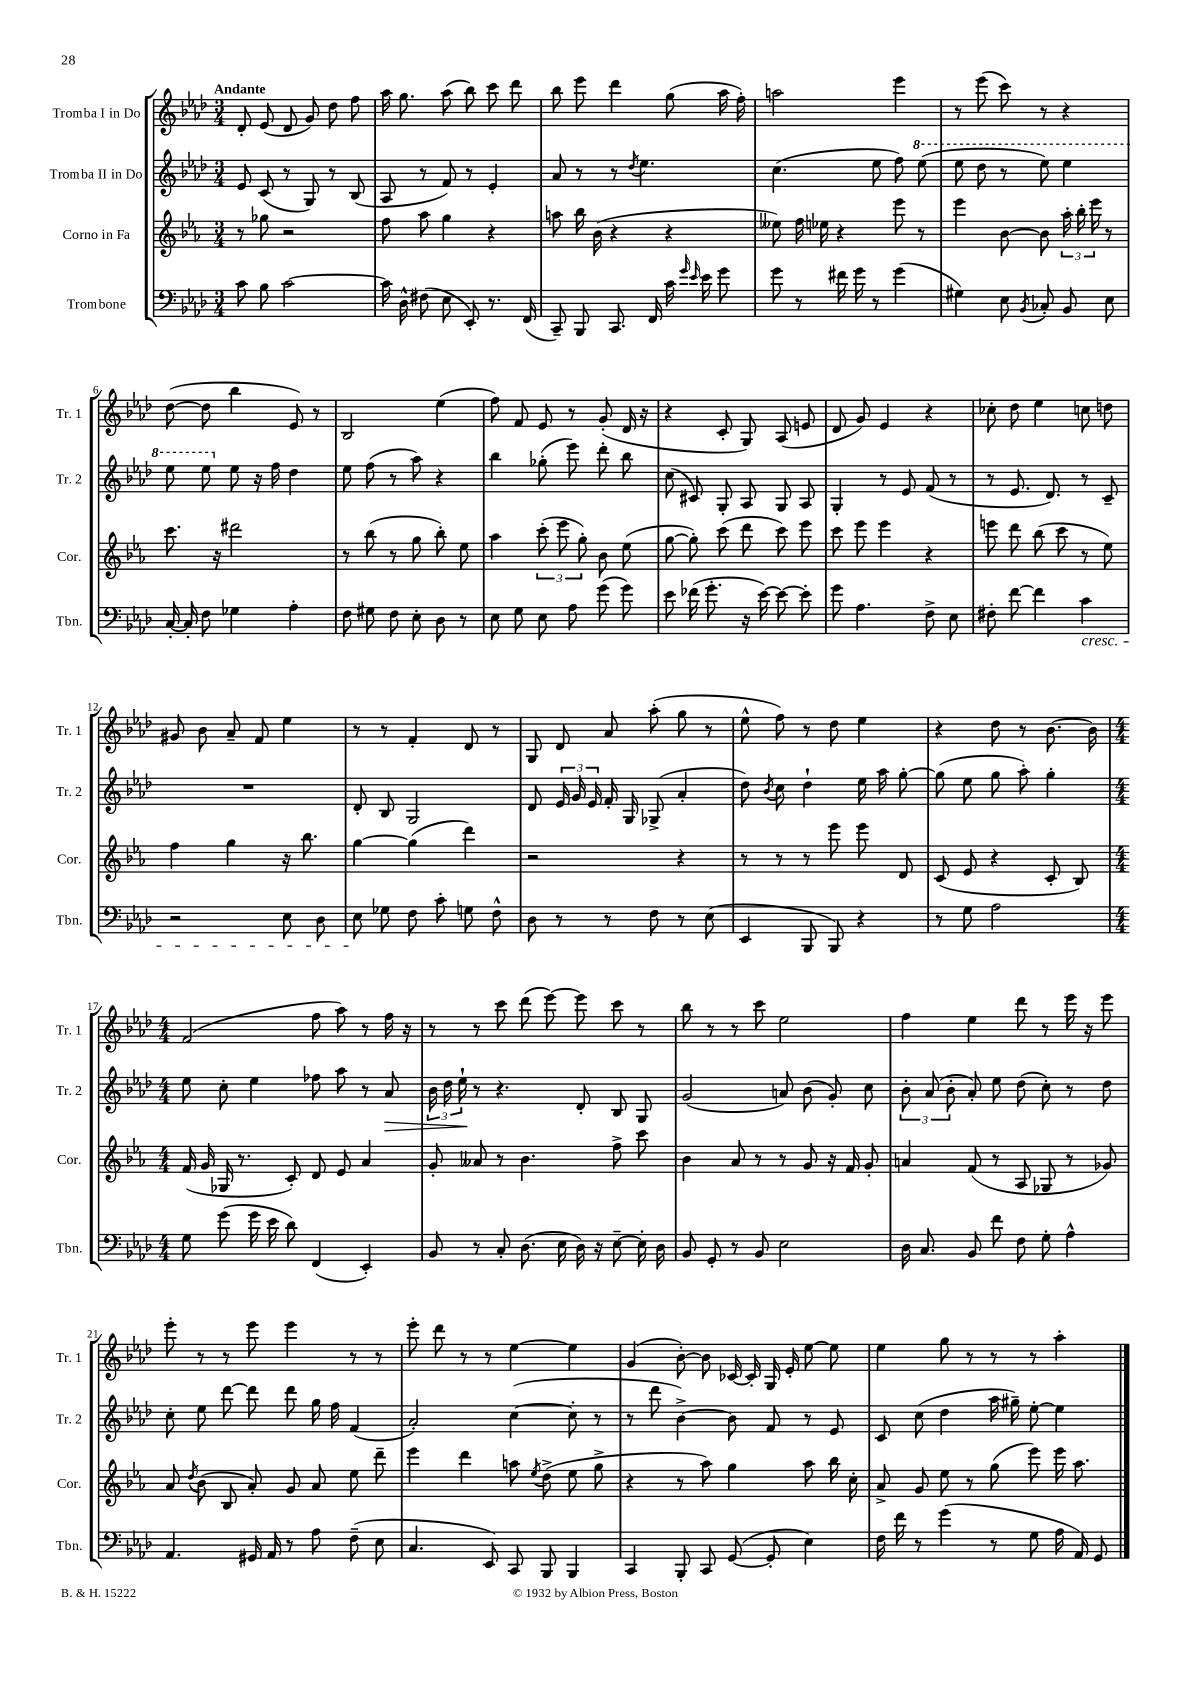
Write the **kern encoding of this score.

**kern	**kern	**kern	**dynam	**kern
*part4	*part3	*part2	*part2	*part1
*staff4	*staff3	*staff2	*staff2	*staff1
*I"Trombone	*I"Corno in Fa	*I"Tromba II in Do	*	*I"Tromba I in Do
*I'Tbn.	*I'Cor.	*I'Tr. 2	*	*I'Tr. 1
*clefF4	*clefG2	*clefG2	*	*clefG2
*k[b-e-a-d-]	*k[b-e-a-]	*k[b-e-a-d-]	*	*k[b-e-a-d-]
*M3/4	*M3/4	*M3/4	*	*M3/4
=1	=1	=1	=1	=1
!	!	!	!	!LO:TX:a:B:t=Andante
8c\	8r	8e-/	.	8d-'/
8B-\	8gg-X\	(8c/	.	(8e-/
[2c\	2r	8r	.	8d-/
.	.	8G/)	.	8g/)
.	.	8r	.	8dd-\
.	.	(8B-/	.	8ff\
=2	=2	=2	=2	=2
16c\]	8ff\	8A-/	.	16aa-\
16D-^^\	.	.	.	8.gg\
(8F#X\	8aa-\	8r	.	.
8E-\	4gg\	8f/)	.	(8aa-\
8EE-'/)	.	8r	.	8bb-\)
8.r	4r	4e-'/	.	8ccc\
.	.	.	.	8ddd-\
(16FF/	.	.	.	.
=3	=3	=3	=3	=3
8CC~/)	8aan\	8a-/	.	8bb-\
8BBB-/	16bb-\	8r	.	8eee-\
.	(16b-\	.	.	.
8.CC/	4r	8r	.	4ddd-\
.	.	8qdd-/	.	.
.	.	4.ee-\	.	.
16FF/	.	.	.	.
16c\	4r	.	.	(8gg\
16qqg/	.	.	.	.
16qqe-/	.	.	.	.
16e-\	.	.	.	.
8g\	.	.	.	16aa-\
.	.	.	.	16ff'\)
=4	=4	=4	=4	=4
8g\	8ee--X\)	(4.cc\	.	2aan\
8r	16ff\	.	.	.
.	16ee-X\	.	.	.
16f#X\	4r	.	.	.
16g\	.	.	.	.
8r	.	8ee-\	.	.
(4g\	8eee-\	8ff\)	.	4eee-\
*	*	*8va	*	*
.	8r	(8eee-\	.	.
=5	=5	=5	=5	=5
4G#X\)	4eee-\	8eee-\	.	8r
.	.	8ddd-\	.	(8eee-\
8E-\	[8b-\	8r	.	8ccc\)
8qBB-/	.	.	.	.
8C-X'/	8b-\]	8eee-\)	.	8r
8BB-/	24aa-'\	4eee-\	.	4r
.	24bb-'\	.	.	.
.	24eee-\	.	.	.
8E-\	8r	.	.	.
!!LO:LB:g=z
=6	=6	=6	=6	=6
[16C'/	8.ccc\	8eee-\	.	([8dd-\
16C'/]	.	.	.	.
8F\	.	8eee-\	.	8dd-\]
.	16r	.	.	.
*	*	*X8va	*	*
4G-X\	2ddd#X\	8ee-\	.	4bb-\
.	.	16r	.	.
.	.	16ff\	.	.
4A-'\	.	4dd-\	.	8e-/)
.	.	.	.	8r
=7	=7	=7	=7	=7
8F\	8r	8ee-\	.	2B-/
8G#X\	(8bb-\	(8ff\	.	.
8F\	8r	8r	.	.
8E-'\	8gg\	8aa-\)	.	.
8D-\	8bb-'\)	4r	.	(4ee-\
8r	8ee-\	.	.	.
=8	=8	=8	=8	=8
8E-\	4aa-\	4bb-\	.	8ff\)
8G\	.	.	.	8f/
8E-\	(12ccc'\	(8gg-X'\	.	8e-/
.	12eee-\	.	.	.
8A-\	.	8eee-\)	.	8r
.	12gg'\)	.	.	.
(8g\	8b-\	8ddd-'\	.	(8g'/
8g\)	(8ee-\	8bb-\	.	16d-/
.	.	.	.	16r
=9	=9	=9	=9	=9
8e-\	[8gg\	(8cc\	.	4r
(16f-X\	8gg'\])	8c#X/)	.	.
8.g'\	.	.	.	.
.	(8ccc\	8G'/	.	8c'/
16r	8ddd\	8A-/	.	8G/)
[16e-\)	.	.	.	.
8e-\_	8ccc\)	8G/	.	(8A-/
8e-'\]	8eee-\	8A-/	.	8en/
=10	=10	=10	=10	=10
8g\	8ccc\	4G'/	.	8d-/
4.A-\	8eee-\	.	.	8g/)
.	4eee-\	8r	.	4e-/
.	.	8e-/	.	.
8F^\	4r	(8f/	.	4r
8E-\	.	8r	.	.
=11	=11	=11	=11	=11
8F#X'\	8eeen\	8r	.	8cc-X'\
[8f\	8ddd\	8.e-/	.	8dd-\
4f\]	(8bb-\	.	.	4ee-\
.	.	8.d-/)	.	.
.	8ccc\	.	.	.
!LO:TX:b:i:t=cresc.	!	!	!	!
4c\	8r	8r	.	8ccn\
.	8ee-\)	8c~/	.	8ddn\
!!LO:LB:g=z
=12	=12	=12	=12	=12
2r	4ff\	2.r	.	8g#X/
.	.	.	.	8b-\
.	4gg\	.	.	8a-~/
.	.	.	.	8f/
8E-\	16r	.	.	4ee-\
.	8.bb-\	.	.	.
8D-\	.	.	.	.
=13	=13	=13	=13	=13
8E-\	[4gg\	8d-'/	.	8r
8G-X\	.	8B-/	.	8r
8F\	(4gg\]	2G/	.	4f'/
8c'\	.	.	.	.
8Gn\	4ddd\)	.	.	8d-/
8F^^\	.	.	.	8r
=14	=14	=14	=14	=14
8D-\	2r	8d-/	.	8G/
8r	.	24e-/	.	8d-/
.	.	24g/	.	.
.	.	24e-/	.	.
8r	.	16f'/	.	8a-/
.	.	16G/	.	.
8F\	.	(8G-X^/	.	(8aa-'\
8r	4r	4a-'/	.	8gg\
(8E-\	.	.	.	8r
=15	=15	=15	=15	=15
4EE-/	8r	8dd-\)	.	8ee-^^\
.	.	8qb-/	.	.
.	8r	8cc\	.	8ff\)
8BBB-/	8r	4dd-`\	.	8r
8BBB-/)	8eee-\	.	.	8dd-\
4r	8eee-\	16ee-\	.	4ee-\
.	.	16aa-\	.	.
.	8d/	[8gg'\	.	.
=16	=16	=16	=16	=16
8r	(8c/	(8gg\]	.	4r
8G\	8e-/	8ee-\	.	.
2A-\	4r	8gg\	.	8dd-\
.	.	8aa-'\)	.	8r
.	8c'/	4gg'\	.	[8.b-\
.	8B-/)	.	.	.
.	.	.	.	16b-\]
!!LO:LB:g=z
=17	=17	=17	=17	=17
*M4/4	*M4/4	*M4/4	*	*M4/4
8G\	(16f/	8ee-\	.	(2f/
.	16g/	.	.	.
(8g\	16G-X/	8cc'\	.	.
.	8.r	.	.	.
16g\	.	4ee-\	.	.
16e-\	.	.	.	.
8d-\)	8c'/)	.	.	.
(4FF/	8d/	8ff-X\	.	8ff\
.	8e-/	8aa-\	.	8aa-\)
4EE-'/)	4a-/	8r	.	8r
!	!	!	!LO:HP:b	!
.	.	8a-/	>	16ff\
.	.	.	.	16r
=18	=18	=18	=18	=18
8BB-/	8g'/	24b-\	.	8r
.	.	24dd-\	.	.
.	.	24ee-`\	.	.
8r	8a--X/	8r	]	8r
8C'/	8r	4.r	.	8ccc\
(8.D-\	4.b-\	.	.	(8ddd-\
.	.	.	.	[8eee-\)
16E-\	.	.	.	.
16D-\)	.	8d-'/	.	8eee-\]
16r	.	.	.	.
[8E-~\	8ff^\	8B-/	.	8ccc\
16E-'\]	8ccc\	8G/	.	8r
16D-\	.	.	.	.
=19	=19	=19	=19	=19
8BB-/	4b-\	(2g/	.	8bb-\
8GG'/	.	.	.	8r
8r	8a-/	.	.	8r
8BB-/	8r	.	.	8ccc\
2E-\	8r	8an/)	.	2ee-\
.	8g/	(8b-\	.	.
.	16r	8g'/)	.	.
.	16f/	.	.	.
.	8g'/	8cc\	.	.
=20	=20	=20	=20	=20
16D-\	4an/	12b-'\	.	4ff\
8.C/	.	.	.	.
.	.	(12a-/	.	.
.	.	12b-'\	.	.
8BB-/	(8f/	8a-'/)	.	4ee-\
8f\	8r	8ee-\	.	.
8F\	8A-/	(8dd-\	.	8ddd-\
8G'\	8G-X/	8cc'\)	.	8r
4A-^^\	8r	8r	.	16eee-\
.	.	.	.	16r
.	8g-X/)	8dd-\	.	8eee-\
!!LO:LB:g=z
=21	=21	=21	=21	=21
4.AA-/	8a-/	8cc'\	.	8eee-'\
.	8qdd/	.	.	.
.	(8b-\	8ee-\	.	8r
.	8B-/	[8ddd-\	.	8r
16GG#X/	8a-'/)	8ddd-\]	.	8eee-\
16AA-/	.	.	.	.
8r	8g/	8ddd-\	.	4eee-\
8A-\	8a-/	16gg\	.	.
.	.	16ff\	.	.
(8F~\	8ee-\	(4f/	.	8r
8E-\	8ddd~\	.	.	8r
=22	=22	=22	=22	=22
4.C/	4eee-\	2a-'/)	.	8eee-'\
.	.	.	.	8ddd-\
.	4ddd\	.	.	8r
8EE-/)	.	.	.	8r
8CC/	8aan\	([4cc\	.	[4ee-\
.	8qee-/	.	.	.
8BBB-/	(8dd^\	.	.	.
4BBB-/	8ee-\	8cc'\]	.	4ee-\]
.	8gg^\	8r	.	.
=23	=23	=23	=23	=23
4CC/	4r	8r	.	(4g/
.	.	8ddd-\	.	.
8BBB-'/	8r	[4b-^\)	.	[8b-'\)
8CC/	8aa-\)	.	.	8b-\]
([8GG/	4gg\	8b-\]	.	[16c-X/
.	.	.	.	16c-'/]
8GG'/]	.	8f/	.	16G/
.	.	.	.	16e-'/
4E-\)	8aa-\	8r	.	[8ee-\
.	16bb-\	8e-/	.	8ee-\]
.	16cc'\	.	.	.
=24	=24	=24	=24	=24
16F\	8a-^/	8c/	.	4ee-\
16f\	.	.	.	.
8r	8g/	(8cc\	.	.
(4g\	8ee-\	4dd-\	.	8gg\
.	8r	.	.	8r
8r	(8gg\	16aa-\	.	8r
.	.	16gg#X~\)	.	.
8G\	8eee-\)	[8ee-'\	.	8r
16A-\	16eee-\	4ee-\]	.	4aa-'\
16AA-/)	8.aa-\	.	.	.
8GG/	.	.	.	.
==	==	==	==	==
*-	*-	*-	*-	*-
